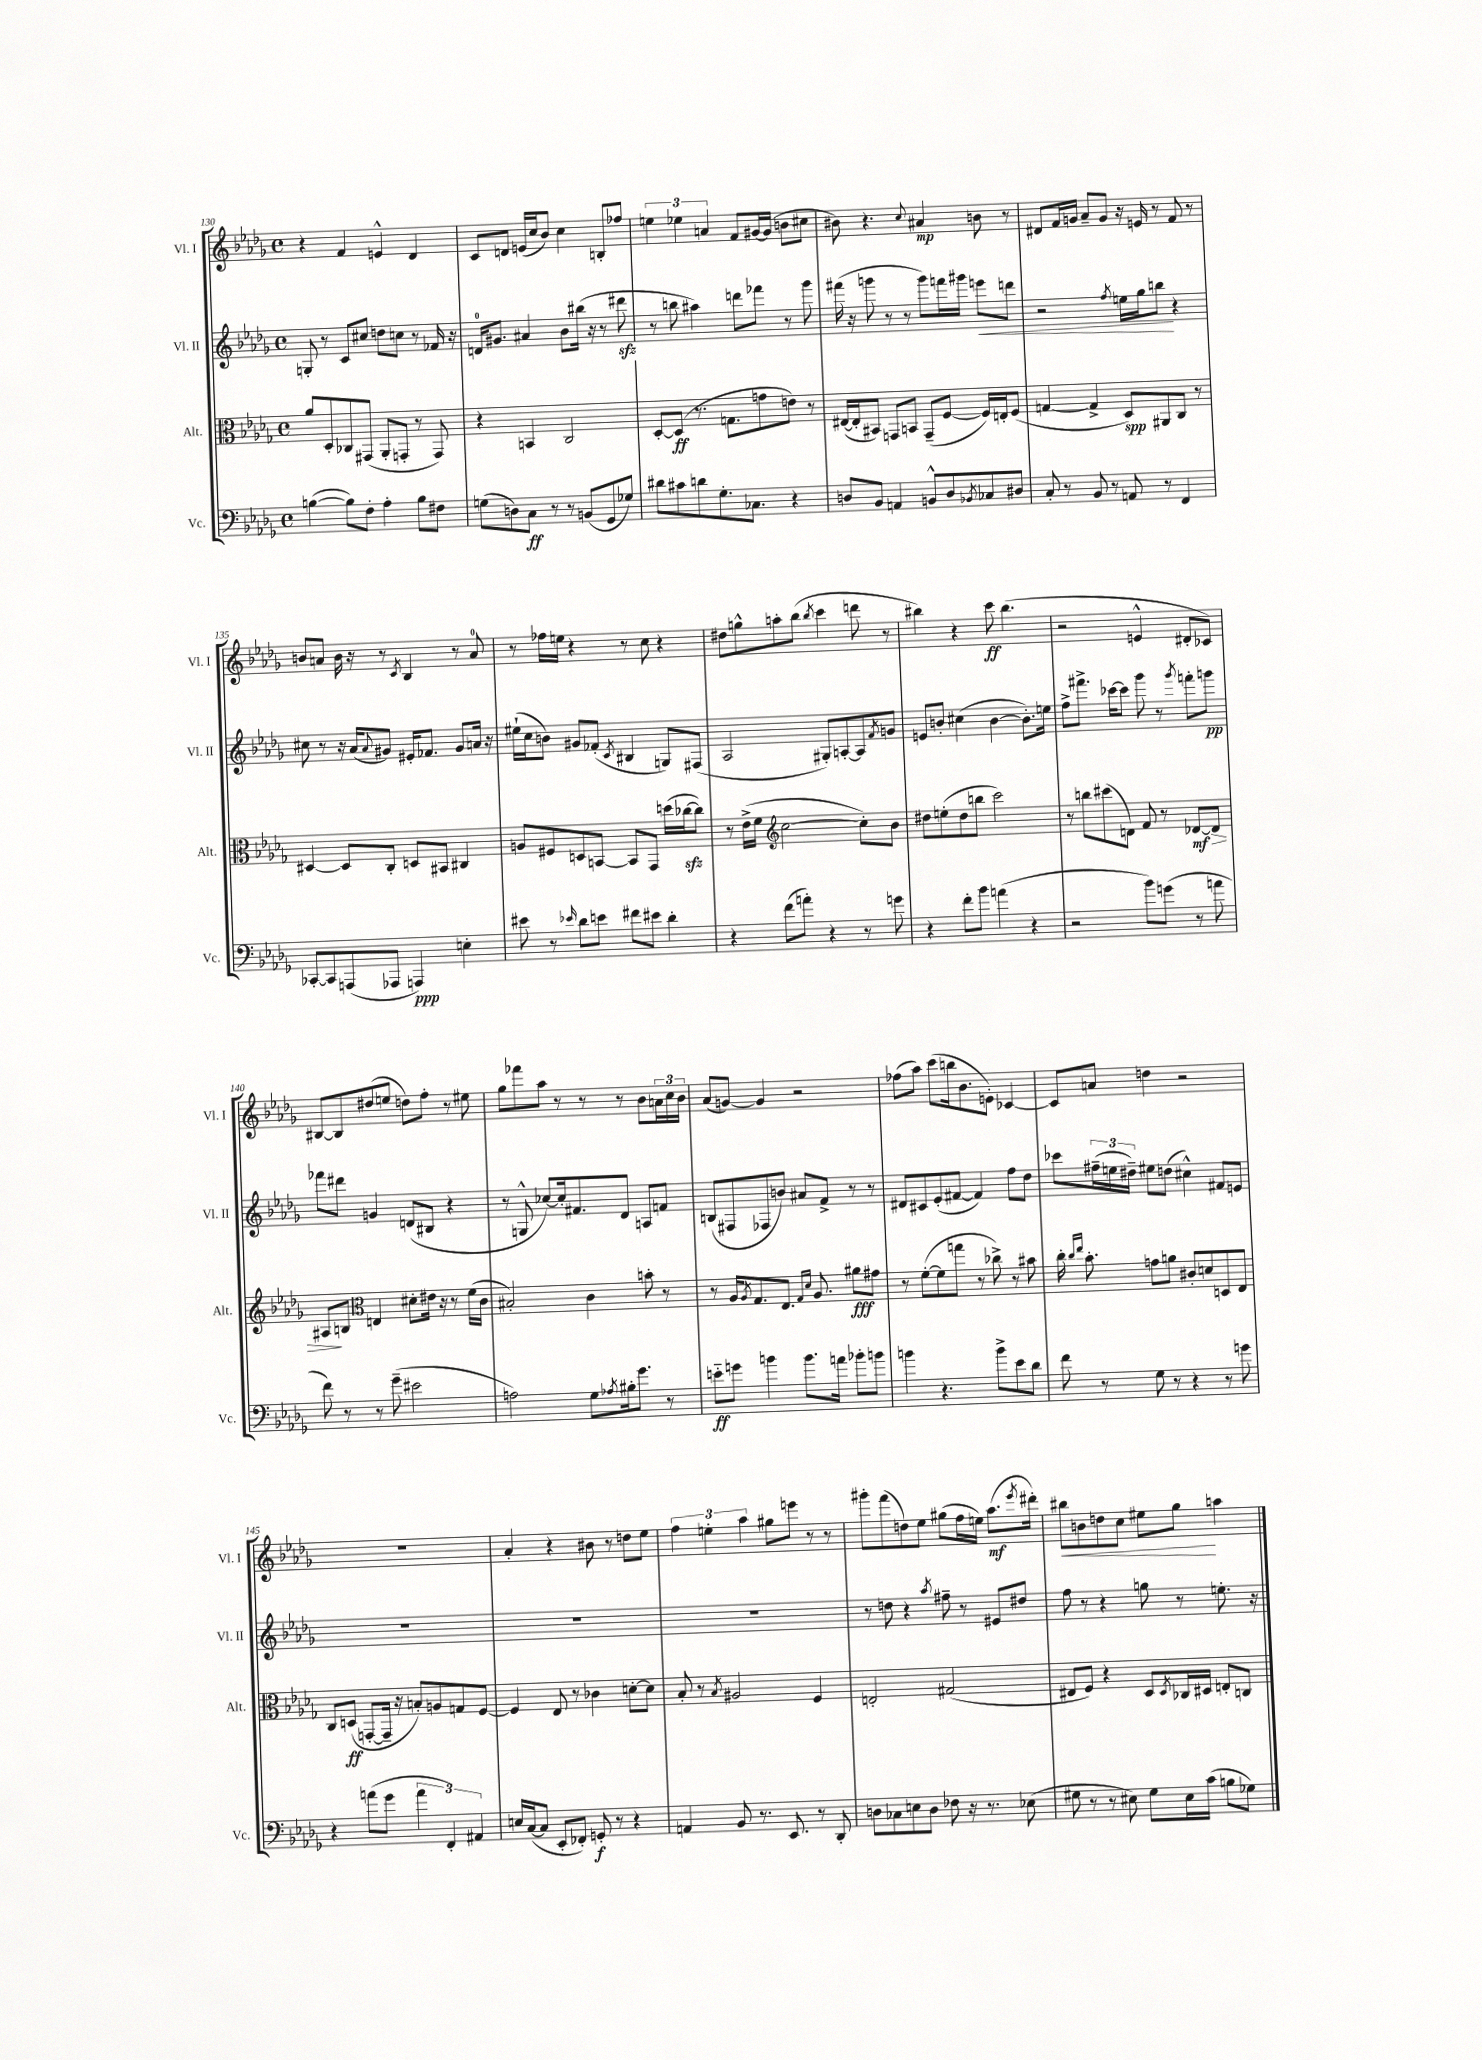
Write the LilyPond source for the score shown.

<<
\new StaffGroup <<
\new Staff = "s0" \with { instrumentName = "Vl. I" shortInstrumentName = "Vl. I" } {
    \clef treble \key des \major \defaultTimeSignature \time 4/4
    r4 f'4 e'4-^ des'4 |
    c'8 d'8 e'16( c''16 bes'8) c''4 b8-. fes''8 |
    \tuplet 3/2 { e''4 ees''4 a'4 } f'8 gis'16~ gis'16( b'8 cis''8 |
    bis'8) r4. \appoggiatura { c''8 } ais'4\mp b'8 r8 |
    dis'8 f'16 g'16 aes'8-- g'8 r16 e'16 r8 f'8 r8 |
    b'8 a'8 b'16 r16 r8 \acciaccatura { c'8 } bes4 r8 a'8-0 |
    r8 fes''16 e''16 r4 r8 c''8 r4 |
    dis''8 g''8-^ a''8-. bes''8( \acciaccatura { bes''8 } c'''4 d'''8 r8 |
    bis''4) r4 c'''8\ff bis''4.( |
    r2 e'4-^ dis'8-. ces'8) |
    bis8~ bis8 dis''8( e''8 d''8) f''8-. r8 eis''8 |
    ges''8 fes'''8 aes''8 r8 r8 r8 bes'8 \tuplet 3/2 { a'16 c''16 bes'16 } |
    aes'8( g'8~) g'4 r2 |
    fes''8( aes''8) c'''8( b''16 bes'8. e'8-.) ces'4~ |
    ces'8 a'8 d''4 r2 |
    R1 |
    aes'4-. r4 bis'8 r8 d''8 ees''8 |
    \tuplet 3/2 { f''4 e''4-. aes''4 } gis''8 e'''8 r8 r8 |
    gis'''8-. f'''8( d''8) ees''8 gis''8( f''16 e''16) aes''8.\mf( \acciaccatura { ees'''8 } dis'''16-.) |
    bis''8\< b'8 d''8 c''8 eis''8 ges''8\! a''4 \bar "|." |
}
\new Staff = "s1" \with { instrumentName = "Vl. II" shortInstrumentName = "Vl. II" } {
    \clef treble \key des \major \defaultTimeSignature \time 4/4
    g8-. r8 c'8 cis''8 d''8 c''8 r8 fes'16 r16 |
    d'16-0 gis'8. ais'4 bes'8 bis''16( r16 r8 dis'''8\sfz |
    r8 b''8 ais''4) d'''8 fes'''8 r8 ges'''8 |
    fis'''16( r16 g'''8 r8 r8 g'''8) f'''16 gis'''16 e'''8\< d'''8 |
    r2 \acciaccatura { f''8 } e''16 ges''16 b''8\! r4 |
    cis''8 r8 r16 aes'16( \appoggiatura { aes'8 } gis'8) eis'16-. fes'8. gis'8 a'16 r16 |
    eis''16-!( c''16 b'8) gis'8 fes'8-.( \acciaccatura { c'8 } bis4 g8) fis8( |
    aes2 gis8-.) a8~-. a8 \acciaccatura { f'8 } g'8 |
    e'8 b'8-. cis''4( b'4~ b'8.-.) e''16 |
    f''8-> fis'''8.-> ces'''16~ ces'''8 ges'''8 r8 \acciaccatura { ges'''8 } f'''8-. g'''8\pp |
    fes'''8 dis'''8 g'4 d'8( bis8 r4 |
    r8 g8-^ ces''8~) ces''16-. fis'8. des'8 a8 f'8 |
    b8( fis8 fes8 b'8) ais'8 f'8-> r8 r8 |
    dis'8 cis'8 ees'8-.( fis'8~ fis'4) f''8 des''8 |
    ces'''8 \tuplet 3/2 { fis''16--( e''16 dis''16--) } eis''8 d''8( cis''4-^) fis'8 e'8 |
    R1 |
    R1 |
    R1 |
    r8 d''8 r4 \acciaccatura { aes''8 } fis''8-- r8 eis'8 dis''8 |
    f''8 r8 r4 g''8 r8 e''8.-. r16 \bar "|." |
}
\new Staff = "s2" \with { instrumentName = "Alt." shortInstrumentName = "Alt." } {
    \clef alto \key des \major \defaultTimeSignature \time 4/4
    aes'8 des8-. ces8 gis,8( aes,8-. g,8-. r8 g,8) |
    r4 b,4 c2 |
    des8~-. des8\ff( r8. g8. g'8 e'8) r8 |
    eis16~( eis16-. bis,8) g,8 b,8 g,8--( f8~ f16) e16-. f8( |
    g4~ g4-> des8\spp) ais,8 c8 r8 |
    dis4~ dis8 c8-. d8 bis,8 cis4 |
    a8 fis8 d8 b,8~ b,8 ges,8 d''16( ces''16~\sfz ces''8) |
    r8 ees'16->( f'16 \clef treble c''2~ c''8-.) bes'8 |
    dis''8 e''8-.( dis''8 b''8 c'''2) |
    r8 b''8 cis'''8( d'8) f'8 r8 des'8~\mf\> des'8 |
    ais8\! b8 \clef alto e4 dis'8-. eis'16 r16 r8 f'16( c'16 |
    bis2-.) c'4 b'8-. r8 |
    r8 aes16 \acciaccatura { aes8 } ges8. ees8. \grace { ges16 des'16 } aes8. ais'8\fff gis'8 |
    r8 f'8~-.( f'8 g''8 r8 ces''8->) r8 bis'8 |
    c''16-. \grace { c''16 ees''16 } bes'8.-. g'8 a'8 cis'8-. d'8 d8 ees8 |
    c8 d8\ff( g,8~-. g,16-- r16 b8-.) a8 g8 f8~ |
    f4 ees8 r8 ces'4 d'8~-. d'8 |
    bes8-. r8 \acciaccatura { bes8 } ais2 f4 |
    e2-. gis2( |
    eis8 f8) r4 des8 \acciaccatura { des8 } ces16 dis16 e8-. c8 \bar "|." |
}
\new Staff = "s3" \with { instrumentName = "Vc." shortInstrumentName = "Vc." } {
    \clef bass \key des \major \defaultTimeSignature \time 4/4
    b4~( b8) f8-. aes4-. b8 fis8 |
    g8( d8) c8\ff r8 r8 b,8( ges,8 ges8) |
    dis'8 cis'8 d'8 ges8.-. ces8. r4 |
    d8 bes,8 a,4 b,8-^ d8 \acciaccatura { bes,8 } ces8 dis8 |
    c8-. r8 bes,8 r8 a,8 r8 f,4 |
    ces,8~-. ces,8 a,,8( aes,,8 a,,4\ppp) e4-. |
    eis'8 r8 \grace { ees'16 } des'8 e'8 fis'8 eis'8 des'4-. |
    r4 f'8( a'8-.) r4 r8 g'8 |
    r4 f'8-. bes'8 a'4( r4 |
    r2 bes'8) g'8( r8 a'8 |
    f'8) r8 r8 ges'8--( eis'2 |
    a2) ges8 \acciaccatura { aes8 } bis16-. ges'8. r8 |
    e'8-_\ff g'8 b'4 b'8. a'16 bes'8-. b'8 |
    b'4 r4. b'8-> ees'8 des'8 |
    f'8 r8 ges8 r8 r4 r8 g'8 |
    r4 a'8( ges'8 \tuplet 3/2 { a'4 f,4-.) ais,4 } |
    e16 c16~( c8 ees,8-. fes,8-.) g,8-.\f r8 r4 |
    a,4 bes,8 r8. ees,8. r8 des,8-. |
    d8 ces8 e8 d8 fes8 r16 r8. ees8( |
    gis8 r8 r8 eis8) gis8 eis16 c'16( b8 ges8) \bar "|." |
}
>>
>>
\layout { \context { \Score currentBarNumber = #130 } }
